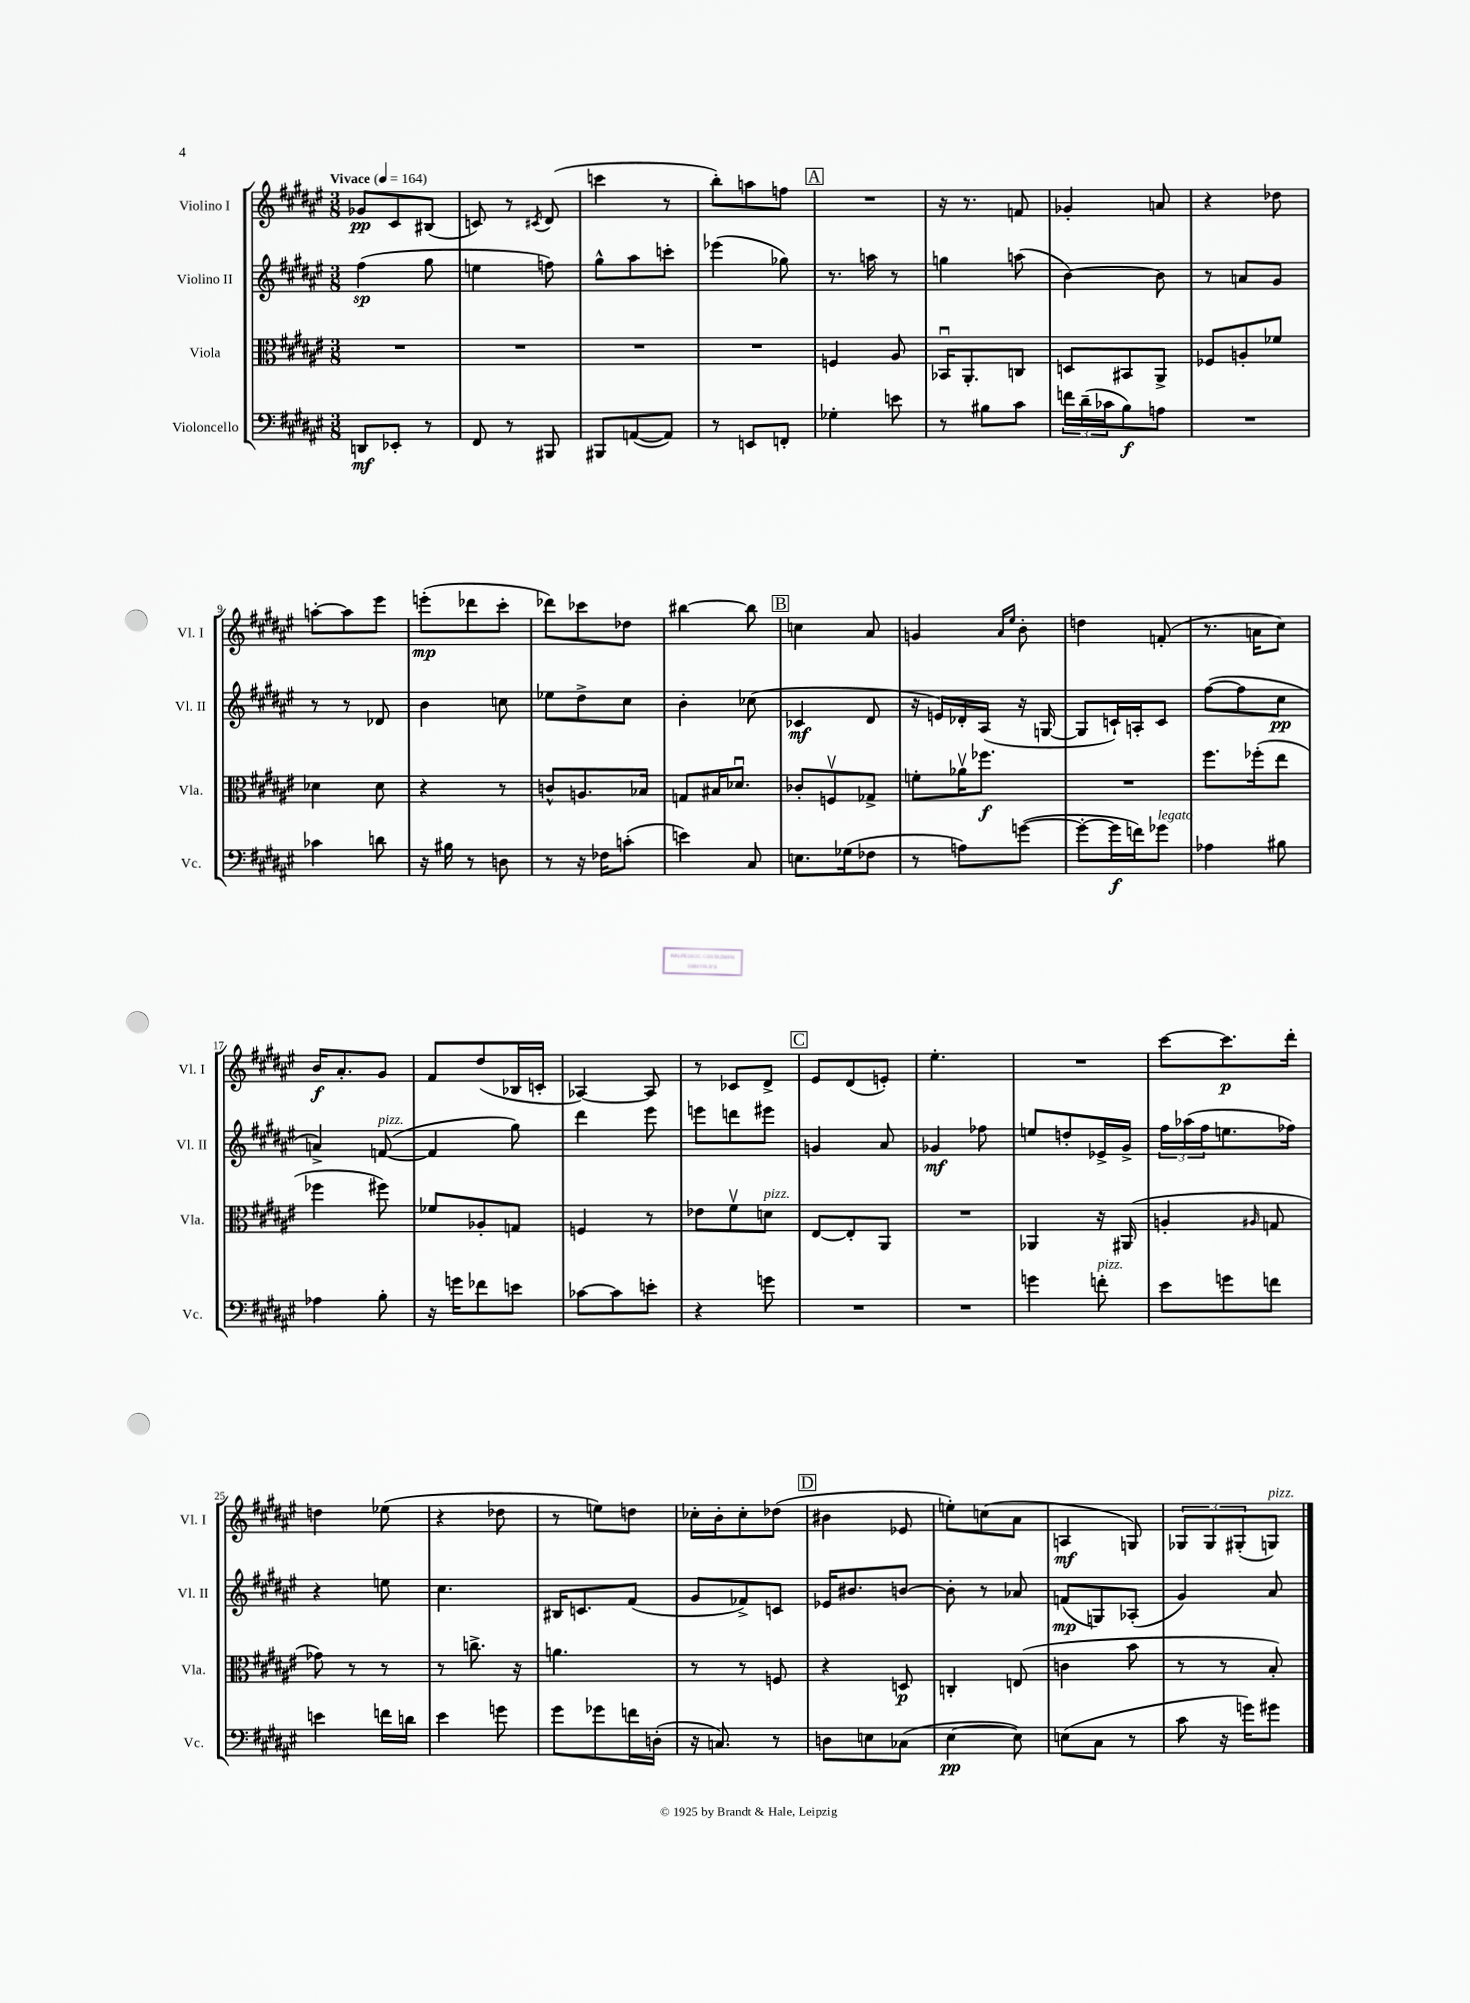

**kern	**kern	**kern	**kern
*staff4	*staff3	*staff2	*staff1
*clefF4	*clefC3	*clefG2	*clefG2
*k[f#c#g#d#a#e#]	*k[f#c#g#d#a#e#]	*k[f#c#g#d#a#e#]	*k[f#c#g#d#a#e#]
*M3/8	*M3/8	*M3/8	*M3/8
*MM164	*MM164	*MM164	*MM164
8DD	4.r	(4ff#	8g-
8EE-'	.	.	8c#
8r	.	8gg#	(8B#
=	=	=	=
8FF#	4.r	4ee	8c)
8r	.	.	8r
.	.	.	8qc#
8BBB#	.	8ff)	(8d#
=	=	=	=
8BBB#	4.r	8gg#^^	4ccc
([8AA	.	8aa#	.
8AA])	.	8ccc'	8r
=	=	=	=
8r	4.r	(4eee-	8bb')
8EE	.	.	8aa
8FF'	.	8gg-)	8ff
=	=	=	=
4G-'	4F	8.r	4.r
.	.	16aa	.
8e	8A#	8r	.
=	=	=	=
8r	16BB-u	4gg	16r
.	8.AA#'	.	8.r
8B#	.	.	.
8c#	8C	(8aa	8f
=	=	=	=
24f	8D	[4b)	4g-'
(24d#~	.	.	.
24c-	.	.	.
8B)	8BB#	.	.
8A	8AA#^	8b]	8a
=	=	=	=
4.r	8F-	8r	4r
.	8A'	8a	.
.	8f-	8g#	8dd-
=	=	=	=
4c-	4d-	8r	[8aa'
.	.	8r	8aa]
8d	8d-	8d-	8eee#
=	=	=	=
16r	4r	4b	(8eee'
16B#	.	.	.
8r	.	.	8ddd-
8D	8r	8cc	8ccc#'
=	=	=	=
8r	8c^^	8ee-	8ddd-)
16r	8.A	8dd#^	8ccc-
16F-	.	.	.
(8c'	.	8cc#	8dd-
.	16B-	.	.
=	=	=	=
4e)	8G	4b'	[4bb#
.	16B#	.	.
.	8.d-u	.	.
8C#	.	(8cc-	8bb#]
=	=	=	=
8.E	8c-'	4c-	4cc
.	8Fv	.	.
(16G-	.	.	.
8F-	8G-^	8d#	8a#
=	=	=	=
8r	8f'	16r	4g
.	.	16e)	.
8A)	16a-v	16d-'	.
.	8.ff-	(16A#	.
.	.	.	16qqa#
.	.	.	16qqee#
([8g	.	16r	8b'
.	.	[16G	.
=	=	=	=
8g'_	4.r	8G]	4dd
16g]	.	16c`)	.
16f)	.	16A'	.
8g-	.	8c	(8f'
=	=	=	=
4A-	8.ff#	([8ff#	8.r
.	.	8ff#]	.
.	(16ff-'	.	16a
8B#	8ee#	8cc#	8cc#)
=	=	=	=
4A-	4ff-	4a^)	16b
.	.	.	8.a#'
8B'	8ff#)	([8f	8g#
=	=	=	=
16r	8f-	4f]	8f#
16g	.	.	.
8f-	8A-'	.	(8dd#
8e	8G	8gg#)	16B-
.	.	.	16c'
=	=	=	=
[8c-	4F	4ddd#	[4A-)
8c-]	.	.	.
8e'	8r	8eee#	8A-]
=	=	=	=
4r	8e-	8eee	8r
.	8f#v	8ddd	8c-
8g	8d	8eee#	8d#^
=	=	=	=
4.r	[8E#	4g	8e#
.	8E#']	.	(8d#
.	8AA#	8a#	8e')
=	=	=	=
4.r	4.r	4g-	4.ee#'
.	.	8ff-	.
=	=	=	=
4g	4AA-	8ee	4.r
.	.	8dd'	.
8f'	16r	16e-^	.
.	(16AA#	16g#^	.
=	=	=	=
8e#	4A'	24ff#	[8ccc#
.	.	(24aa-	.
.	.	24ff#	.
8g	.	8.ee	8.ccc#]
.	16qqA#	.	.
8f	8G	.	.
.	.	16ff-)	16ddd#'
=	=	=	=
4e	8g-)	4r	4dd
.	8r	.	.
16f	8r	8ee	(8ee-
16d	.	.	.
=	=	=	=
4e#	8r	4.cc#	4r
.	8.cc^	.	.
8g	.	.	8dd-
.	16r	.	.
=	=	=	=
8g#	4.a	16B#	8r
.	.	8.c	.
8g-	.	.	8ee)
16f	.	(8f#	8dd
(16D'	.	.	.
=	=	=	=
16r	8r	8g#	16cc-'
8.C)	.	.	16b'
.	8r	8f-^)	8cc-'
8r	8F	8c	(8dd-
=	=	=	=
8D	4r	16e-	4b#
.	.	8.b#	.
8E	.	.	.
(8C-	8D	[8b	8e-
=	=	=	=
[4E#	4C'	8b']	8ee')
.	.	8r	(8cc
8E#])	(8E	8a-	8a#
=	=	=	=
(8E	4c	(8f	4A
8C#	.	8G)	.
8r	8b	(8A-'	8G)
=	=	=	=
8c#	8r	4g#)	12G-
.	.	.	12G-
16r	8r	.	.
.	.	.	(12G#'
16g)	.	.	.
8g#	8B')	8a#	8G)
==	==	==	==
*-	*-	*-	*-
